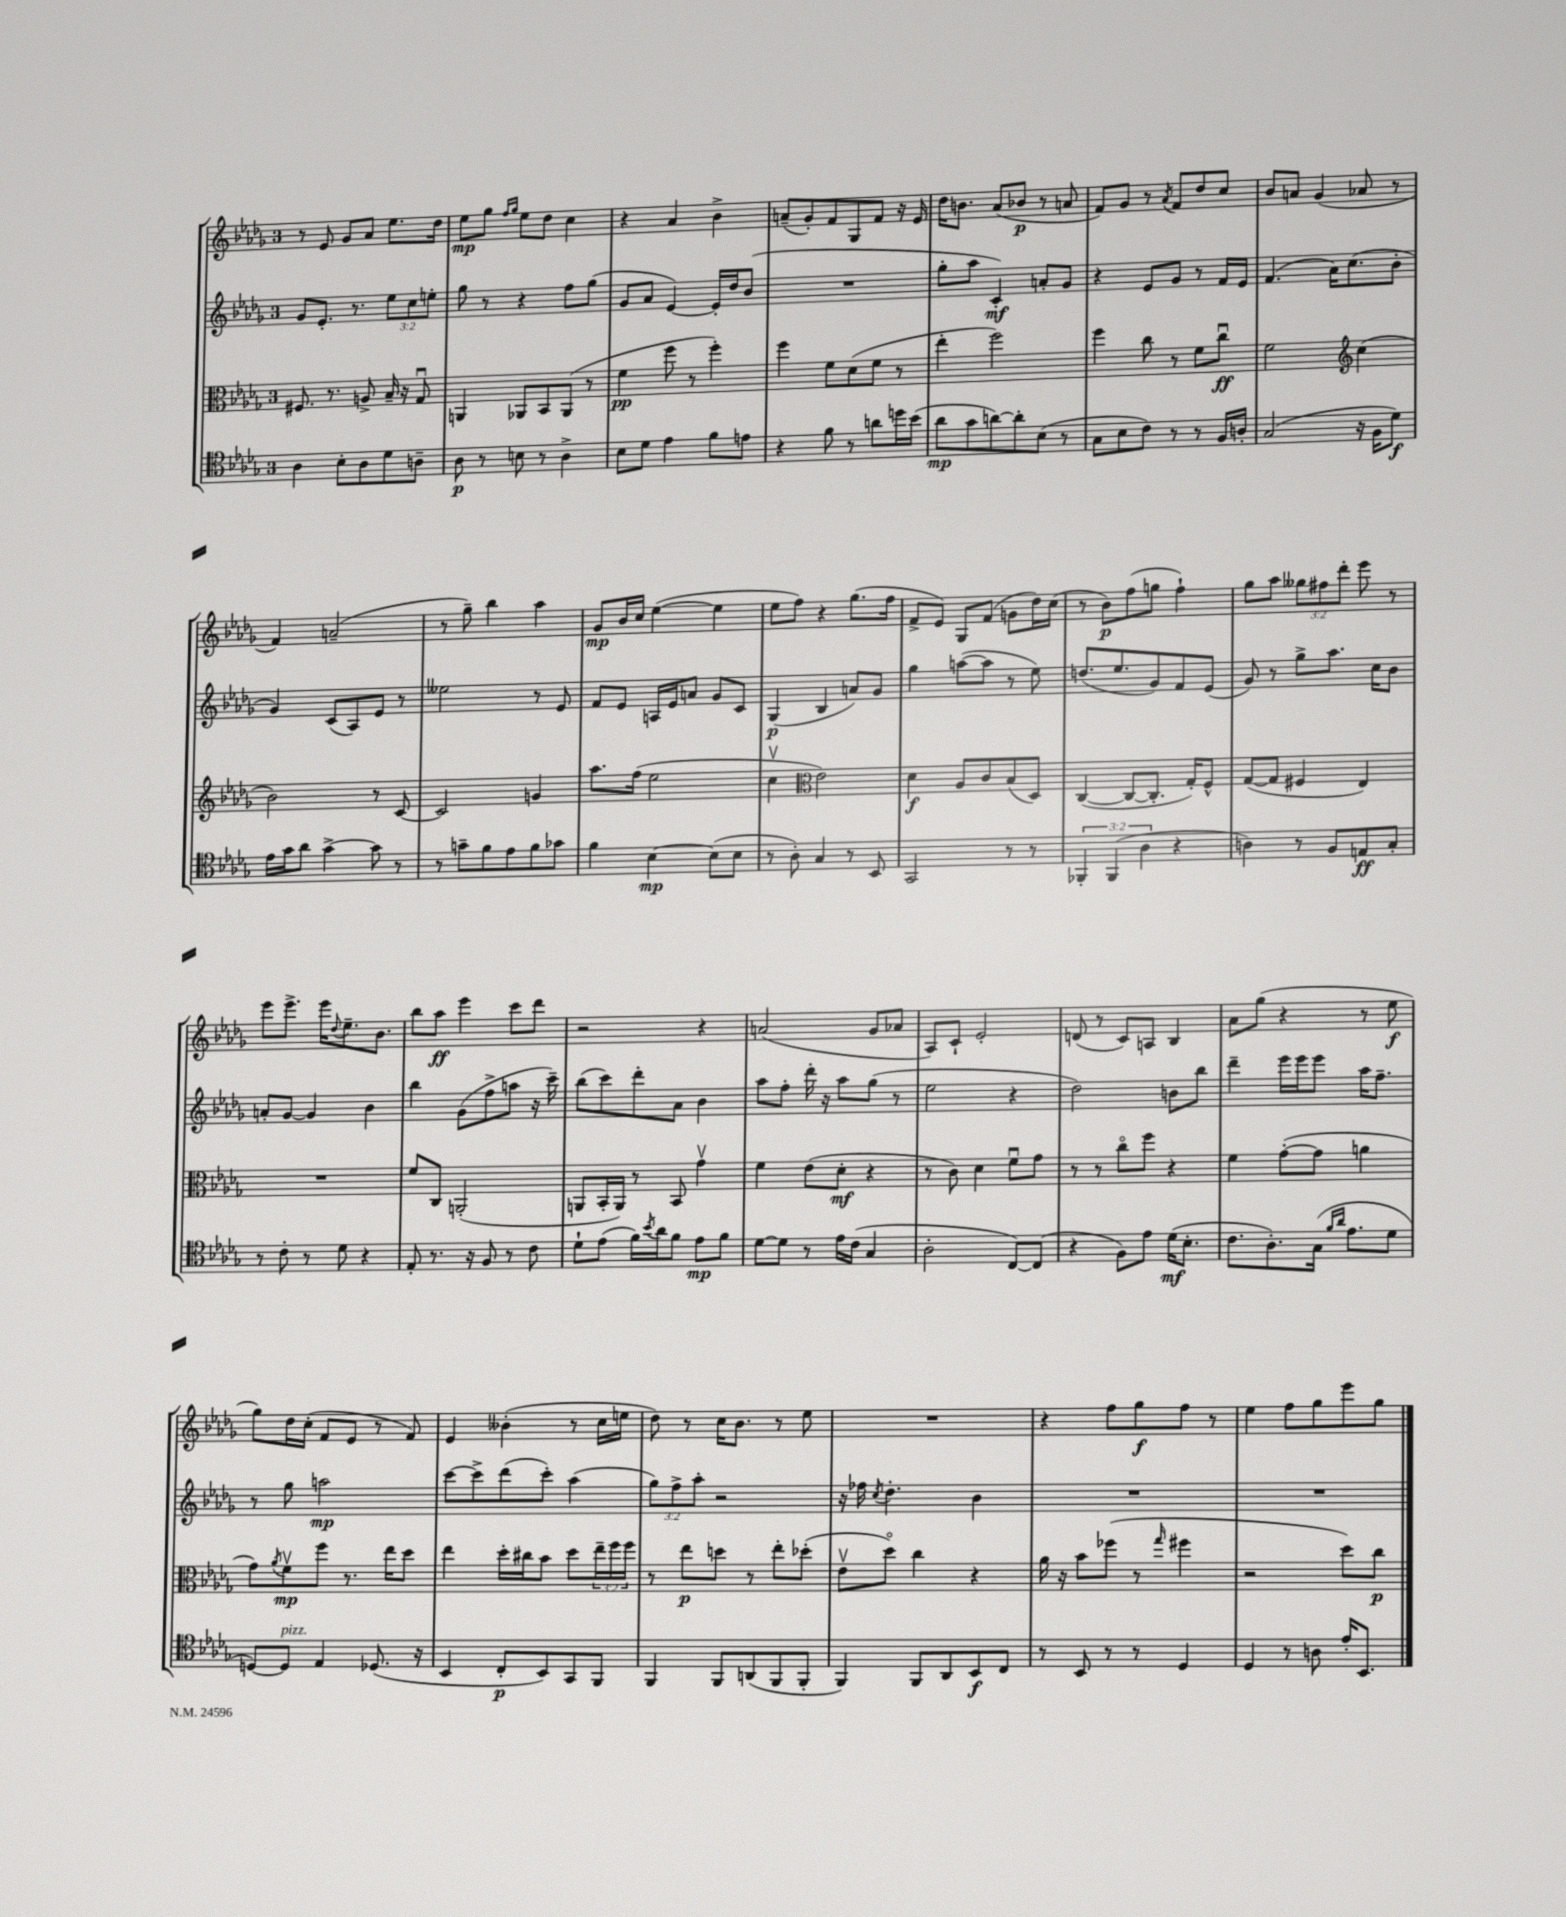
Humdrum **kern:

**kern	**kern	**kern	**kern
*staff4	*staff3	*staff2	*staff1
*clefC4	*clefC3	*clefG2	*clefG2
*k[b-e-a-d-g-]	*k[b-e-a-d-g-]	*k[b-e-a-d-g-]	*k[b-e-a-d-g-]
*M3/4	*M3/4	*M3/4	*M3/4
4A-	8.F#	8g-	8r
.	.	8.e-'	8e-
.	8.r	.	.
8B-'	.	.	8g-
.	.	8.r	.
8A-	8A^	.	8a-
8d-	16B-~	12ee-	8.ee-
.	16r	.	.
.	.	12cc	.
8A~	8G-u	.	.
.	.	12ee'	.
.	.	.	16dd-
=	=	=	=
8A-	4AA	8gg-	8ee-
8r	.	8r	8gg-
.	.	.	16qqff
.	.	.	16qqgg-
8B	8AA-	4r	8ee-
8r	8BB-	.	8dd-
4A-^	(8AA-	8ff	4cc
.	8r	(8gg-	.
=	=	=	=
8B-	4f	8g-	4r
8d-	.	8a-	.
4e-	8ff	[4e-)	4a-
.	8r	.	.
8f	4ff')	16e-']	4b-^
.	.	16dd-	.
8e	.	(8b-	.
=	=	=	=
4r	4ff	2.r	(8a~
.	.	.	8g-')
8f	8f	.	8f
8r	(8d-	.	8G-
8a	8f	.	8f
16dd	8r	.	16r
(16b-	.	.	16e-
=	=	=	=
8a-	4ee-'	8gg-'	16dd-
.	.	.	8.b
8g-	.	8aa-	.
[8a)	2ff)	4c')	(8a-
8a']	.	.	8b-
(8B-	.	8a'	8r
8r	.	8g-	8a
=	=	=	=
8G-	4ff	4r	8f)
8B-	.	.	8g-
8c)	8cc	8e-	8r
.	.	.	8qa-
8r	8r	8g-	8f
8r	8f	8r	8dd-
16F	8ccu	16f	8cc
16A'	.	16e-	.
=	=	=	=
(2G-	2f	(4.f	8b-
.	.	.	8a
.	.	.	(4g-
.	.	16a-)	.
.	.	(8.cc	.
*	*clefG2	*	*
16r	(4cc	.	8a-
16F	.	.	.
8d-)	.	8b-'	8r
=	=	=	=
16e-	2b-)	4g-)	4f)
16g-	.	.	.
8a-	.	.	.
[4g-^	.	(8c	(2a~
.	.	8A-)	.
8g-]	8r	8e-	.
8r	[8c	8r	.
=	=	=	=
8r	2c]	2ee--	8r
8g~	.	.	8gg-~)
8f	.	.	4bb-
8e-	.	.	.
8f	4g	8r	4aa-
8g-	.	8e-	.
=	=	=	=
4f	8.aa-	8f	8g-
.	.	8e-	16b-
.	(16ff	.	16cc
[4B-	2ee-	16A	([4ee-
.	.	16e-	.
.	.	8a	.
(8B-]	.	8g-	4ee-]
8B-	.	8c	.
=	=	=	=
8r	4ccv	(4G-	8ee-
8A-')	.	.	8ff)
*	*clefC3	*	*
4G-	2e-)	4B-	4r
8r	.	8a)	(8.gg-
8BB-	.	8g-	.
.	.	.	16ff
=	=	=	=
2GG-	4d-	4gg-	8f^
.	.	.	8e-)
.	8A-	([8aa	8G-
.	8c	8aa]	(8f
8r	(8B-	8r	8g
8r	8D-)	8ee-)	16dd-)
.	.	.	(16cc
=	=	=	=
6FF-'	([4C	(8.dd	8r
.	.	.	8b-)
(6FF-	.	.	.
.	.	8.ee-	.
.	8C_	.	(8ff
6A-	.	.	.
.	8.C']	8g-)	8gg
4r	.	8f	4ff`)
.	16G-')	.	.
.	8F^^	(8e-	.
=	=	=	=
4A)	([8G-	8g-)	8gg-
.	8G-]	8r	8aa-
8r	4F#	8gg-^	12gg--
.	.	.	12ff#
8F	.	8.aa-	.
.	.	.	12ddd-'
8E	4E-)	.	8eee-
.	.	16cc	.
8G-'	.	8b-	8r
=	=	=	=
8r	2.r	8a'	8eee-
8c'	.	[8g-	8.eee-^
8r	.	4g-]	.
.	.	.	16eee-
.	.	.	8qqdd-
8d-	.	.	8.ee-~
4r	.	4b-	.
.	.	.	8.b-
=	=	=	=
8E-'	8f	4bb-	8bb-
8.r	8C	.	8aa-
.	(2AA'	(8g-	4eee-
16r	.	.	.
8F	.	8ff^	.
8r	.	8aa	8ccc
8c	.	16r	8ddd-
.	.	16ccc~)	.
=	=	=	=
8d-`	8AA	(8bb-	2r
(8e-	16BB-'	8ccc)	.
.	16AA)	.	.
16f)	8r	8ddd-'	.
8qb-	.	.	.
16a-	.	.	.
8f	8BB-	8a-	.
8e-	4g-v	4b-	4r
8f	.	.	.
=	=	=	=
[8d-	4f	8aa-	(2a
8d-]	.	8ff'	.
8r	(8e-	16ddd-'	.
.	.	16r	.
16e-	8d-'	8aa-	.
(16c	.	.	.
4G-	4r	(8gg-	8g-
.	.	8r	8a-
=	=	=	=
2A-'	8r	2ee-	8A-)
.	8c)	.	8c`
.	4d-	.	2e-'
[8C)	8fu	4r	.
(8C]	8g-	.	.
=	=	=	=
4r	8r	2dd-)	(8d
.	8r	.	8r
8F)	8cco	.	8c)
8e-	8ff	.	8A
(16d-	4r	8b	4B-
8.B-'	.	.	.
.	.	8bb-	.
=	=	=	=
8.c	4f	4ddd-~	8a-
.	.	.	(8gg-
8.A-')	.	.	.
.	([8g-'	16eee-	4r
.	.	16eee-	.
(16G-	8g-]	8eee-	.
16qqf	.	.	.
16qqa-	.	.	.
8.e-	.	.	.
.	4a	16aa-	8r
.	.	8.ff~	.
8d-	.	.	8ee-
=	=	=	=
[8D)	8g-)	8r	8gg-)
.	8qa-	.	.
8D]	8fv	8gg-	16dd-
.	.	.	(16cc'
4E-	8ff	2aa	8f
.	8.r	.	8e-
(8.D-	.	.	8r
.	16ee-	.	.
.	8dd-	.	8f)
16r	.	.	.
=	=	=	=
4BB-	4ee-	[8ccc	4e-
.	.	8ccc^]	.
8C'	16dd-'	(8ddd-	(4b--'
.	16cc#	.	.
8BB-)	8b-	8ccc')	.
8GG-	8dd-	(4aa-	8r
8FF	24ee-~	.	16cc
.	24ff	.	.
.	.	.	16ee
.	24ff	.	.
=	=	=	=
4FF	8r	12gg-)	8dd-)
.	.	12ff^	.
.	8ee-	.	8r
.	.	12aa-'	.
8FF	8dd	2r	16cc
.	.	.	8.b-
(8AA	8r	.	.
8FF	8ee-'	.	8r
8FF'	(8dd-'	.	8ee-
=	=	=	=
4FF)	8e-v	16r	2.r
.	.	16ff-	.
.	.	8qcc	.
.	8dd-o)	4.dd-'	.
8FF	4cc	.	.
8AA-	.	.	.
8BB-	4r	4b-	.
8C	.	.	.
=	=	=	=
8r	16a-	2.r	4r
.	16r	.	.
8BB-	8b-	.	.
8r	(8ff-	.	8ff
8r	8r	.	8gg-
.	16qqgg-	.	.
4D-	4ff#	.	8ff
.	.	.	8r
=	=	=	=
4D-	2r	2.r	4ee-
8r	.	.	8ff
8A	.	.	8gg-
16e-'	8dd-)	.	8eee-
8.BB-	.	.	.
.	8cc	.	8gg-
==	==	==	==
*-	*-	*-	*-
